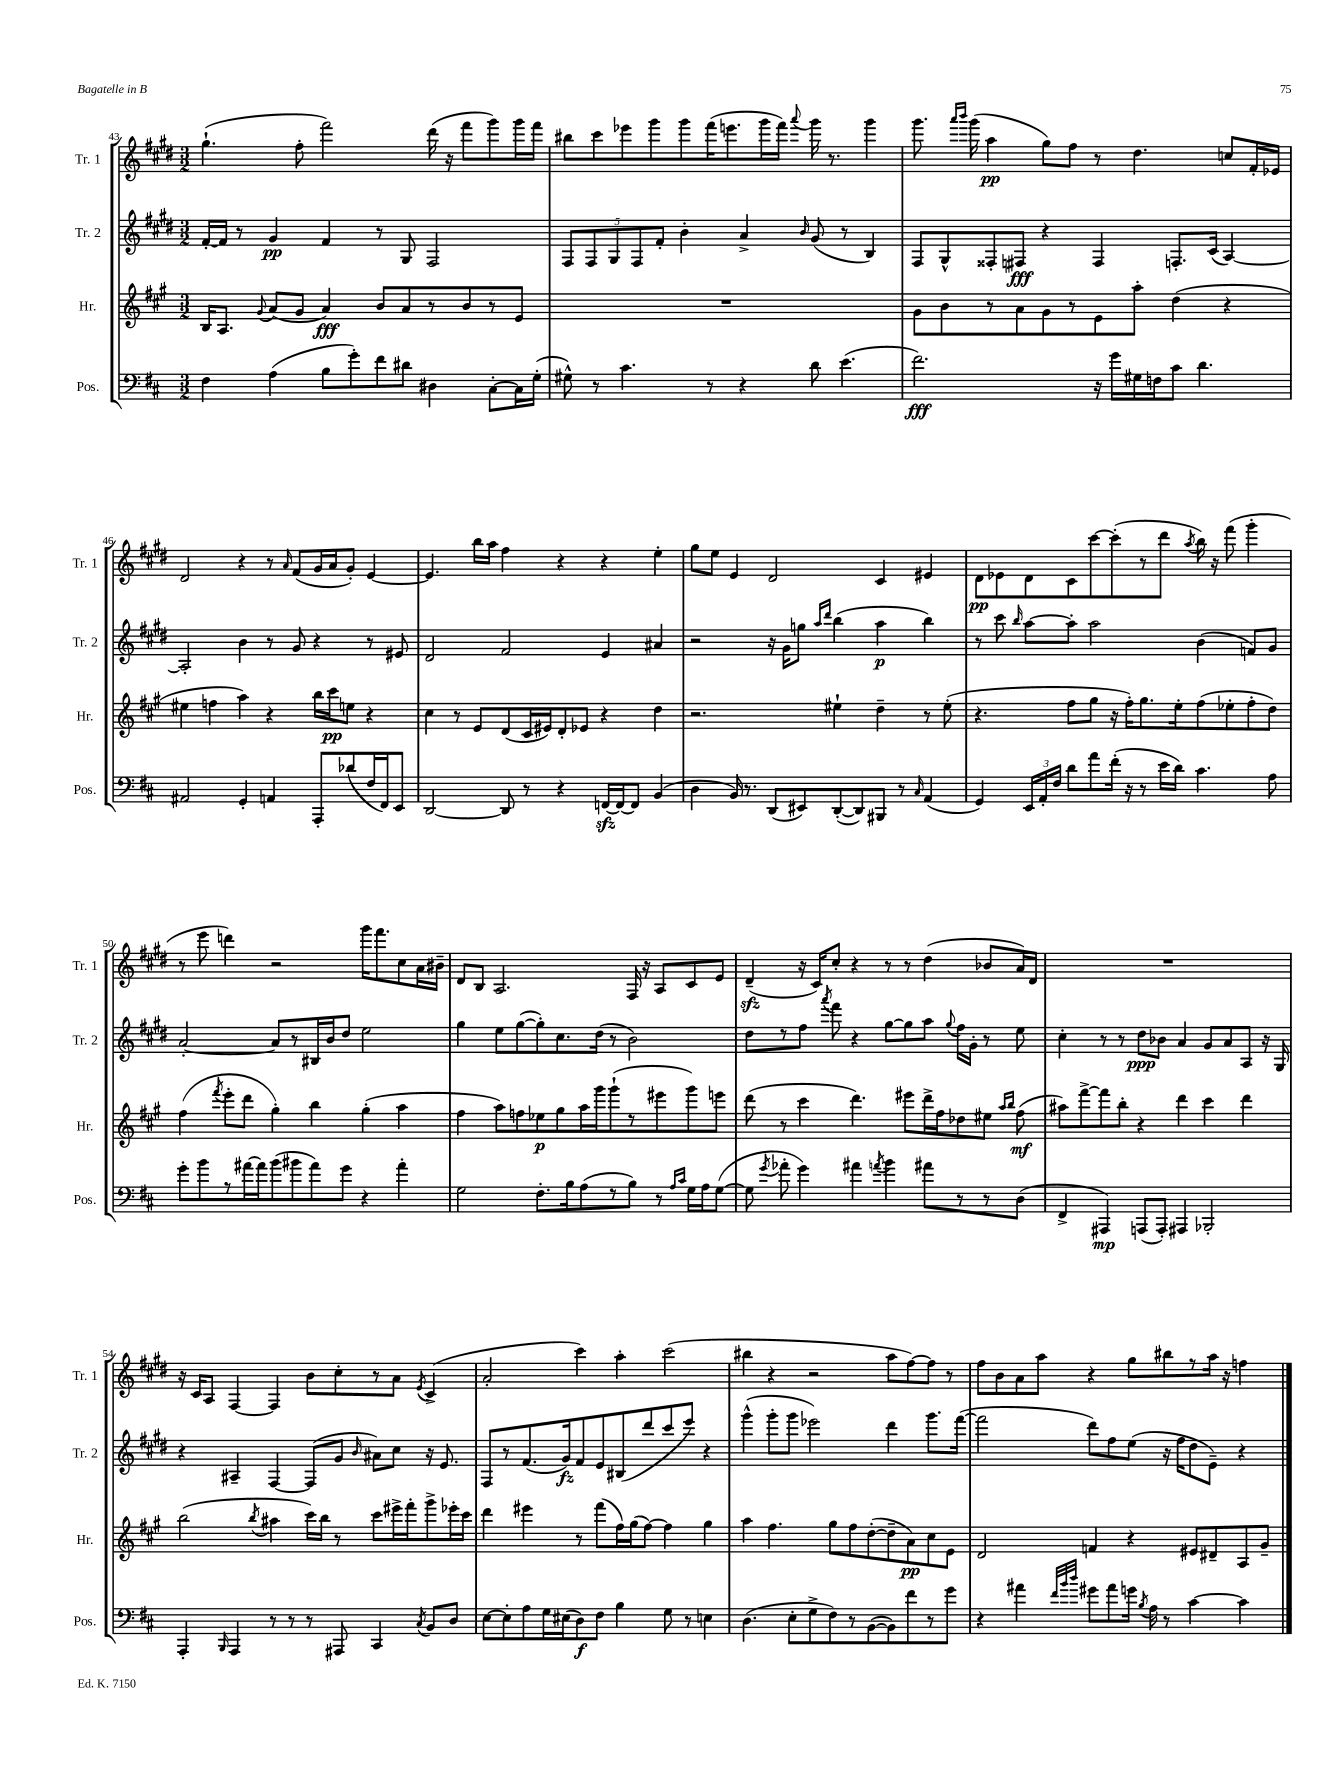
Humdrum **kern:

**kern	**kern	**kern	**kern
*staff4	*staff3	*staff2	*staff1
*clefF4	*clefG2	*clefG2	*clefG2
*k[f#c#]	*k[f#c#g#]	*k[f#c#g#d#]	*k[f#c#g#d#]
*M3/2	*M3/2	*M3/2	*M3/2
4F#	16B	[16f#'	(4.gg#`
.	8.A	16f#]	.
.	.	8r	.
.	8qqg#	.	.
(4A	(8a	4g#	.
.	8g#	.	8ff#'
8B	4a)	4f#	2fff#)
8g')	.	.	.
8f#	8b	8r	.
8d#	8a	8G#	.
4D#	8r	2F#	(16ddd#
.	.	.	16r
.	8b	.	8fff#
[8C#'	8r	.	8ggg#)
16C#]	8e	.	16ggg#
(16G'	.	.	16fff#
=	=	=	=
8G#^^)	1.r	10F#	8bb#
.	.	10F#	.
8r	.	.	8ccc#
.	.	10G#	.
4.c#	.	.	8eee-
.	.	10F#	.
.	.	.	8ggg#
.	.	10f#'	.
.	.	4b'	8ggg#
8r	.	.	(16fff#
.	.	.	8.eee
4r	.	4a^	.
.	.	.	16ggg#
.	.	.	16fff#)
.	.	16qqb	8qqaaa
8d	.	(8g#	16ggg#
.	.	.	8.r
(4.e	.	8r	.
.	.	4B)	4ggg#
=	=	=	=
2.f#)	8g#	8F#	8.ggg#
.	8b	8G#^^	.
.	.	.	16qqaaa
.	.	.	16qqbbb
.	.	.	(16ggg#
.	8r	8F##'	4aa
.	8a	8F#	.
.	8g#	4r	8gg#)
.	8r	.	8ff#
16r	8e	4F#	8r
16g	.	.	.
16G#	8aa'	.	4.dd#
16F	.	.	.
8c#	(4dd	8.F'	.
4.d	.	.	.
.	.	(16c#	.
.	4r	[4A)	8cc
.	.	.	16f#'
.	.	.	16e-
=	=	=	=
2AA#	4ee#	2A']	2d#
.	4ff	.	.
4GG'	4aa)	4b	4r
4AA	4r	8r	8r
.	.	.	16qqa
.	.	8g#	(8f#
8AAA'	16bb	4r	16g#
.	16ccc#	.	16a
(8d-	8ee	.	8g#')
16F#	4r	8r	[4e
16FF#)	.	.	.
8EE	.	8e#	.
=	=	=	=
[2DD	4cc#	2d#	4.e]
.	8r	.	.
.	8e	.	16bb
.	.	.	16aa
8DD]	(8d	2f#	4ff#
8r	16c#	.	.
.	16e#)	.	.
4r	8d'	.	4r
.	8e-	.	.
[16FF	4r	4e	4r
16FF_	.	.	.
8FF]	.	.	.
(4BB	4dd	4a#	4ee'
=	=	=	=
4D	2.r	2r	8gg#
.	.	.	8ee
16BB)	.	.	4e
8.r	.	.	.
(8DD	.	16r	2d#
.	.	16g#	.
8EE#)	.	8gg	.
.	.	16qqaa	.
.	.	16qqddd#	.
([8DD'	4ee#`	(4bb	.
8DD])	.	.	.
8BBB#	4dd~	4aa	4c#
8r	.	.	.
16qqC#	.	.	.
(4AA	8r	4bb)	4e#
.	(8ee#'	.	.
=	=	=	=
4GG)	4.r	8r	8d#
.	.	8ccc#	8e-
.	.	16qqbb	.
24EE	.	[8aa	8d#
24AA'	.	.	.
24F#	.	.	.
8d	8ff#	8aa']	8c#
8a	8gg#	2aa	[8ccc#
(16f#'	16r	.	(8ccc#']
16r	16ff#')	.	.
8r	8.gg#	.	8r
16e	.	.	8ddd#
16d)	16ee'	.	.
.	.	.	8qaa
4.c#	(8ff#	(4b	16bb)
.	.	.	16r
.	8ee-'	.	(8fff#
.	8ff#'	8f)	4ggg#'
8A	8dd)	8g#	.
=	=	=	=
8g'	(4ff#	[2a'	8r
8b	.	.	8eee
.	8qfff#	.	.
8r	8eee'	.	4ddd)
[16a#	8ddd	.	.
16a#]	.	.	.
(8b	4gg#')	8a]	2r
8b#	.	8r	.
8a#)	4bb	16B#	.
.	.	16b	.
8g	.	8dd#	.
4r	(4gg#'	2ee	16ggg#
.	.	.	8.fff#
4a#'	4aa	.	8cc#
.	.	.	16a
.	.	.	16b#~
=	=	=	=
2G	4ff#	4gg#	8d#
.	.	.	8B
.	8aa)	8ee	2.A
.	8ff	([8gg#	.
8.F#'	8ee-	8gg#'])	.
.	8gg#	8.cc#	.
16B	.	.	.
(8A	16aa	.	.
.	16ggg#	(16dd#	.
8r	(8ggg#`	8r	.
8B)	8r	2b)	16F#
.	.	.	16r
8r	8eee#	.	8A
16qqA	.	.	.
16qqc#	.	.	.
16G	8ggg#)	.	8c#
16A	.	.	.
([8G	8eee	.	8e
=	=	=	=
8G]	(8ddd	8dd#	(4d#~
8qg	.	.	.
8a-'	8r	8r	.
4g)	4ccc#	8ff#	16r
.	.	.	16c#)
.	.	8qaaa	.
.	.	8fff#	8cc#'
4a#	4.ddd)	4r	4r
8qa	.	.	.
4b	.	[8gg#	8r
.	8eee#	8gg#]	8r
8a#	16ddd^	8aa	(4dd#
.	16ff#	.	.
.	.	8qqgg#	.
8r	8dd-	16ff#	.
.	.	16g#'	.
8r	8ee#	8r	8b-
.	16qqaa	.	.
.	16qqbb	.	.
(8D	(8ff#	8ee	16a)
.	.	.	16d#
=	=	=	=
4FF#^	8aa#)	4cc#'	1.r
.	[8fff#^	.	.
4AAA#)	8fff#]	8r	.
.	8bb'	8r	.
(8AAA	4r	8dd#	.
8AAA')	.	8b-	.
4AAA#	4ddd	4a	.
2BBB-'	4ccc#	8g#	.
.	.	8a	.
.	4ddd	8A	.
.	.	16r	.
.	.	16G#	.
=	=	=	=
4AAA'	(2bb	4r	16r
.	.	.	16c#
.	.	.	8A
16qqBBB	.	.	.
4AAA	.	4A#~	[4F#
.	8qbb	.	.
8r	4aa#	[4F#	4F#]
8r	.	.	.
8r	16ccc#)	(8F#]	8b
.	16bb	.	.
8AAA#	8r	8g#	8cc#'
.	.	16qqb	.
4CC#	8ccc#	8a#)	8r
.	16eee#^	8cc#	8a
.	16fff#'	.	.
8qC#	.	.	8qe
8BB	8ggg#^	16r	(4c#^
.	.	8.e	.
8D	16eee-'	.	.
.	16ccc#	.	.
=	=	=	=
[8E	4ddd	8F#	2a'
8E']	.	8r	.
8A	4eee#	(8.f#	.
16G	.	.	.
(16E#	.	16g#)	.
8D)	8r	8f#	4ccc#)
8F#	(8fff#	8e	.
4B	16ff#)	(8B#	4aa'
.	(16gg#	.	.
.	[8ff#)	8ddd#	.
8G	4ff#]	8ccc#	(2ccc#
8r	.	8eee)	.
4E	4gg#	4r	.
=	=	=	=
(4.D	4aa	(4ggg#^^	4bb#
.	4.ff#	8ggg#'	4r
8E'	.	8ggg#	.
8G^	.	2eee-)	2r
8F#)	8gg#	.	.
8r	8ff#	.	.
([8BB	([8dd'	.	.
8BB])	8dd~]	4ddd#	8aa
8f#	8a)	.	[8ff#)
8r	8cc#	8.ggg#	8ff#]
8g	8e	.	8r
.	.	([16fff#	.
=	=	=	=
4r	2d	2fff#]	8ff#
.	.	.	8b
4a#	.	.	8a
.	.	.	8aa
32qqf#	.	.	.
32qqb	.	.	.
32qqdd	.	.	.
8g#	4f	8ddd#)	4r
8a#	.	8ff#	.
16g	4r	(8ee	8gg#
8qB	.	.	.
16A	.	.	.
8r	.	16r	8bb#
.	.	16ff#	.
[4c#	8e#	8dd#	8r
.	8d#~	8e~)	16aa
.	.	.	16r
4c#]	8A	4r	4ff
.	8g#~	.	.
==	==	==	==
*-	*-	*-	*-
